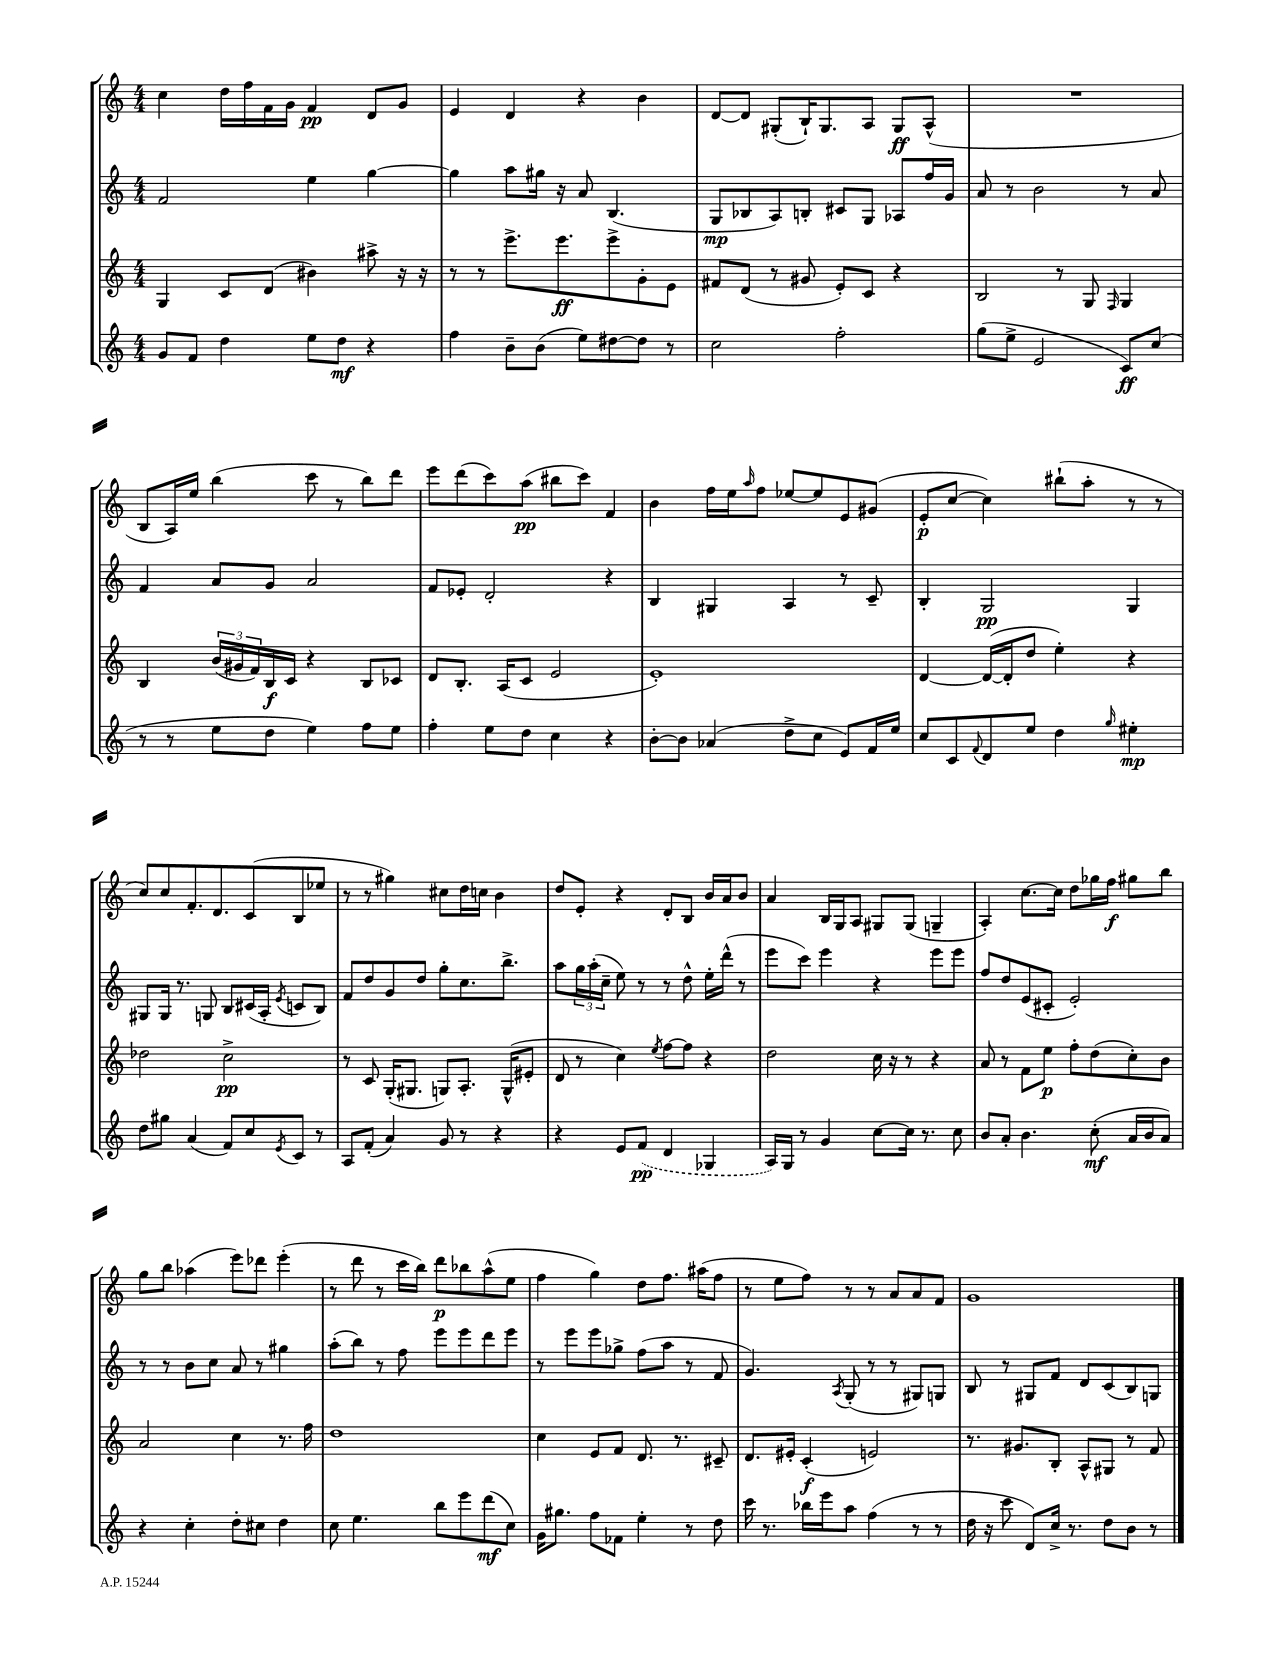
<<
\new StaffGroup <<
\new Staff = "s0" {
    \clef treble \key c \major \numericTimeSignature \time 4/4
    c''4 d''16 f''16 f'16 g'16 f'4\pp d'8 g'8 |
    e'4 d'4 r4 b'4 |
    d'8~ d'8 gis8-.( b16-!) gis8. a8 gis8\ff a8-^( |
    R1 |
    b8 a16) e''16 b''4( c'''8 r8 b''8) d'''8 |
    e'''8 d'''8( c'''8) a''8\pp( bis''8 c'''8) f'4 |
    b'4 f''16 e''16 \grace { a''16 } f''8 ees''8~ ees''8 e'8 gis'8( |
    e'8-.\p c''8~ c''4) bis''8-!( a''8-. r8 r8 |
    c''8) c''8 f'8.-. d'8. c'8( b8 ees''8 |
    r8 r8 gis''4) cis''8 d''16 c''16 b'4 |
    d''8 e'8-. r4 d'8-. b8 b'16 a'16 b'8 |
    a'4 b16 g16 a8 gis8 gis8( g4-- |
    a4-.) c''8.~ c''16 d''8 ges''16 f''16\f gis''8 b''8 |
    g''8 b''8 aes''4( e'''8) des'''8 e'''4-.( |
    r8 d'''8 r8 c'''16 b''16) d'''8\p bes''8 a''8-^( e''8 |
    f''4 g''4) d''8 f''8. ais''16( f''8 |
    r8 e''8 f''8) r8 r8 a'8 a'8 f'8 |
    g'1 \bar "|." |
}
\new Staff = "s1" {
    \clef treble \key c \major \numericTimeSignature \time 4/4
    f'2 e''4 g''4~ |
    g''4 a''8 gis''16 r16 a'8 b4.( |
    g8\mp bes8 a8) b8-. cis'8 g8 aes8 f''16 g'16 |
    a'8 r8 b'2 r8 a'8 |
    f'4 a'8 g'8 a'2 |
    f'8 ees'8-. d'2-. r4 |
    b4 gis4 a4 r8 c'8-- |
    b4-. g2\pp g4 |
    gis8 gis16 r8. g8 b8 cis'16( a16-. \acciaccatura { e'8 } c'8 b8) |
    f'8 d''8 g'8 d''8 g''8-. c''8. b''8.-> |
    a''8 \tuplet 3/2 { g''16 a''16-.( c''16-- } e''8) r8 r8 d''8-^ e''16-. d'''16-^( r8 |
    e'''8 c'''8) e'''4 r4 e'''8 e'''8 |
    f''8 d''8 e'8( cis'8-. e'2-.) |
    r8 r8 b'8 c''8 a'8 r8 gis''4 |
    a''8-.( b''8) r8 f''8 e'''8 e'''8 d'''8 e'''8 |
    r8 e'''8 e'''8 ges''8-> f''8( a''8 r8 f'8 |
    g'4.) \acciaccatura { a8 } g8-.( r8 r8 gis8) g8 |
    b8 r8 gis8 f'8 d'8 c'8( b8) g8 \bar "|." |
}
\new Staff = "s2" {
    \clef treble \key c \major \numericTimeSignature \time 4/4
    g4 c'8 d'8( bis'4) ais''8-> r16 r16 |
    r8 r8 e'''8.-> e'''8.\ff e'''8-> g'8-. e'8 |
    fis'8 d'8( r8 gis'8 e'8-.) c'8 r4 |
    b2 r8 g8 \grace { f16 } g4 |
    b4 \tuplet 3/2 { b'16( gis'16 f'16) } b16\f c'16 r4 b8 ces'8 |
    d'8 b8.-. a16( c'8 e'2 |
    e'1-.) |
    d'4~ d'16~( d'16-. d''8 e''4-.) r4 |
    des''2 c''2->\pp |
    r8 c'8 g16-.( gis8. g8) a8.-. g16-^( eis'8-. |
    d'8 r8 c''4) \acciaccatura { e''8 } f''8~ f''8 r4 |
    d''2 c''16 r16 r8 r4 |
    a'8 r8 f'8 e''8\p f''8-. d''8( c''8-.) b'8 |
    a'2 c''4 r8. f''16 |
    d''1 |
    c''4 e'8 f'8 d'8. r8. cis'8-- |
    d'8. eis'16-. c'4-.\f( e'2) |
    r8. gis'8. b8-. a8-^ gis8 r8 f'8 \bar "|." |
}
\new Staff = "s3" {
    \clef treble \key c \major \numericTimeSignature \time 4/4
    g'8 f'8 d''4 e''8 d''8\mf r4 |
    f''4 b'8-- b'8( e''8) dis''8~ dis''8 r8 |
    c''2 f''2-. |
    g''8( e''8-> e'2 c'8\ff) c''8( |
    r8 r8 e''8 d''8 e''4) f''8 e''8 |
    f''4-. e''8 d''8 c''4 r4 |
    b'8~-. b'8 aes'4( d''8-> c''8 e'8) f'16 e''16 |
    c''8 c'8 \appoggiatura { f'8 } d'8 e''8 d''4 \grace { g''16 } eis''4-.\mp |
    d''8 gis''8 a'4( f'8) c''8 \acciaccatura { e'8 } c'8 r8 |
    a8 f'8-.( a'4) g'8 r8 r4 |
    r4 e'8 \once \slurDashed f'8\pp( d'4 ges4 |
    a16) g16 r8 g'4 c''8~ c''16 r8. c''8 |
    b'8 a'8-. b'4. c''8-.\mf( a'16 b'16 a'8) |
    r4 c''4-. d''8-. cis''8 d''4 |
    c''8 e''4. b''8 e'''8 d'''8\mf( c''8) |
    g'16 gis''8. f''8 fes'8 e''4-. r8 d''8 |
    c'''16 r8. bes''16 e'''16 a''8 f''4( r8 r8 |
    d''16 r16 c'''8 d'8) c''16-> r8. d''8 b'8 r8 \bar "|." |
}
>>
>>
\layout { \context { \Score \remove "Bar_number_engraver" } }
